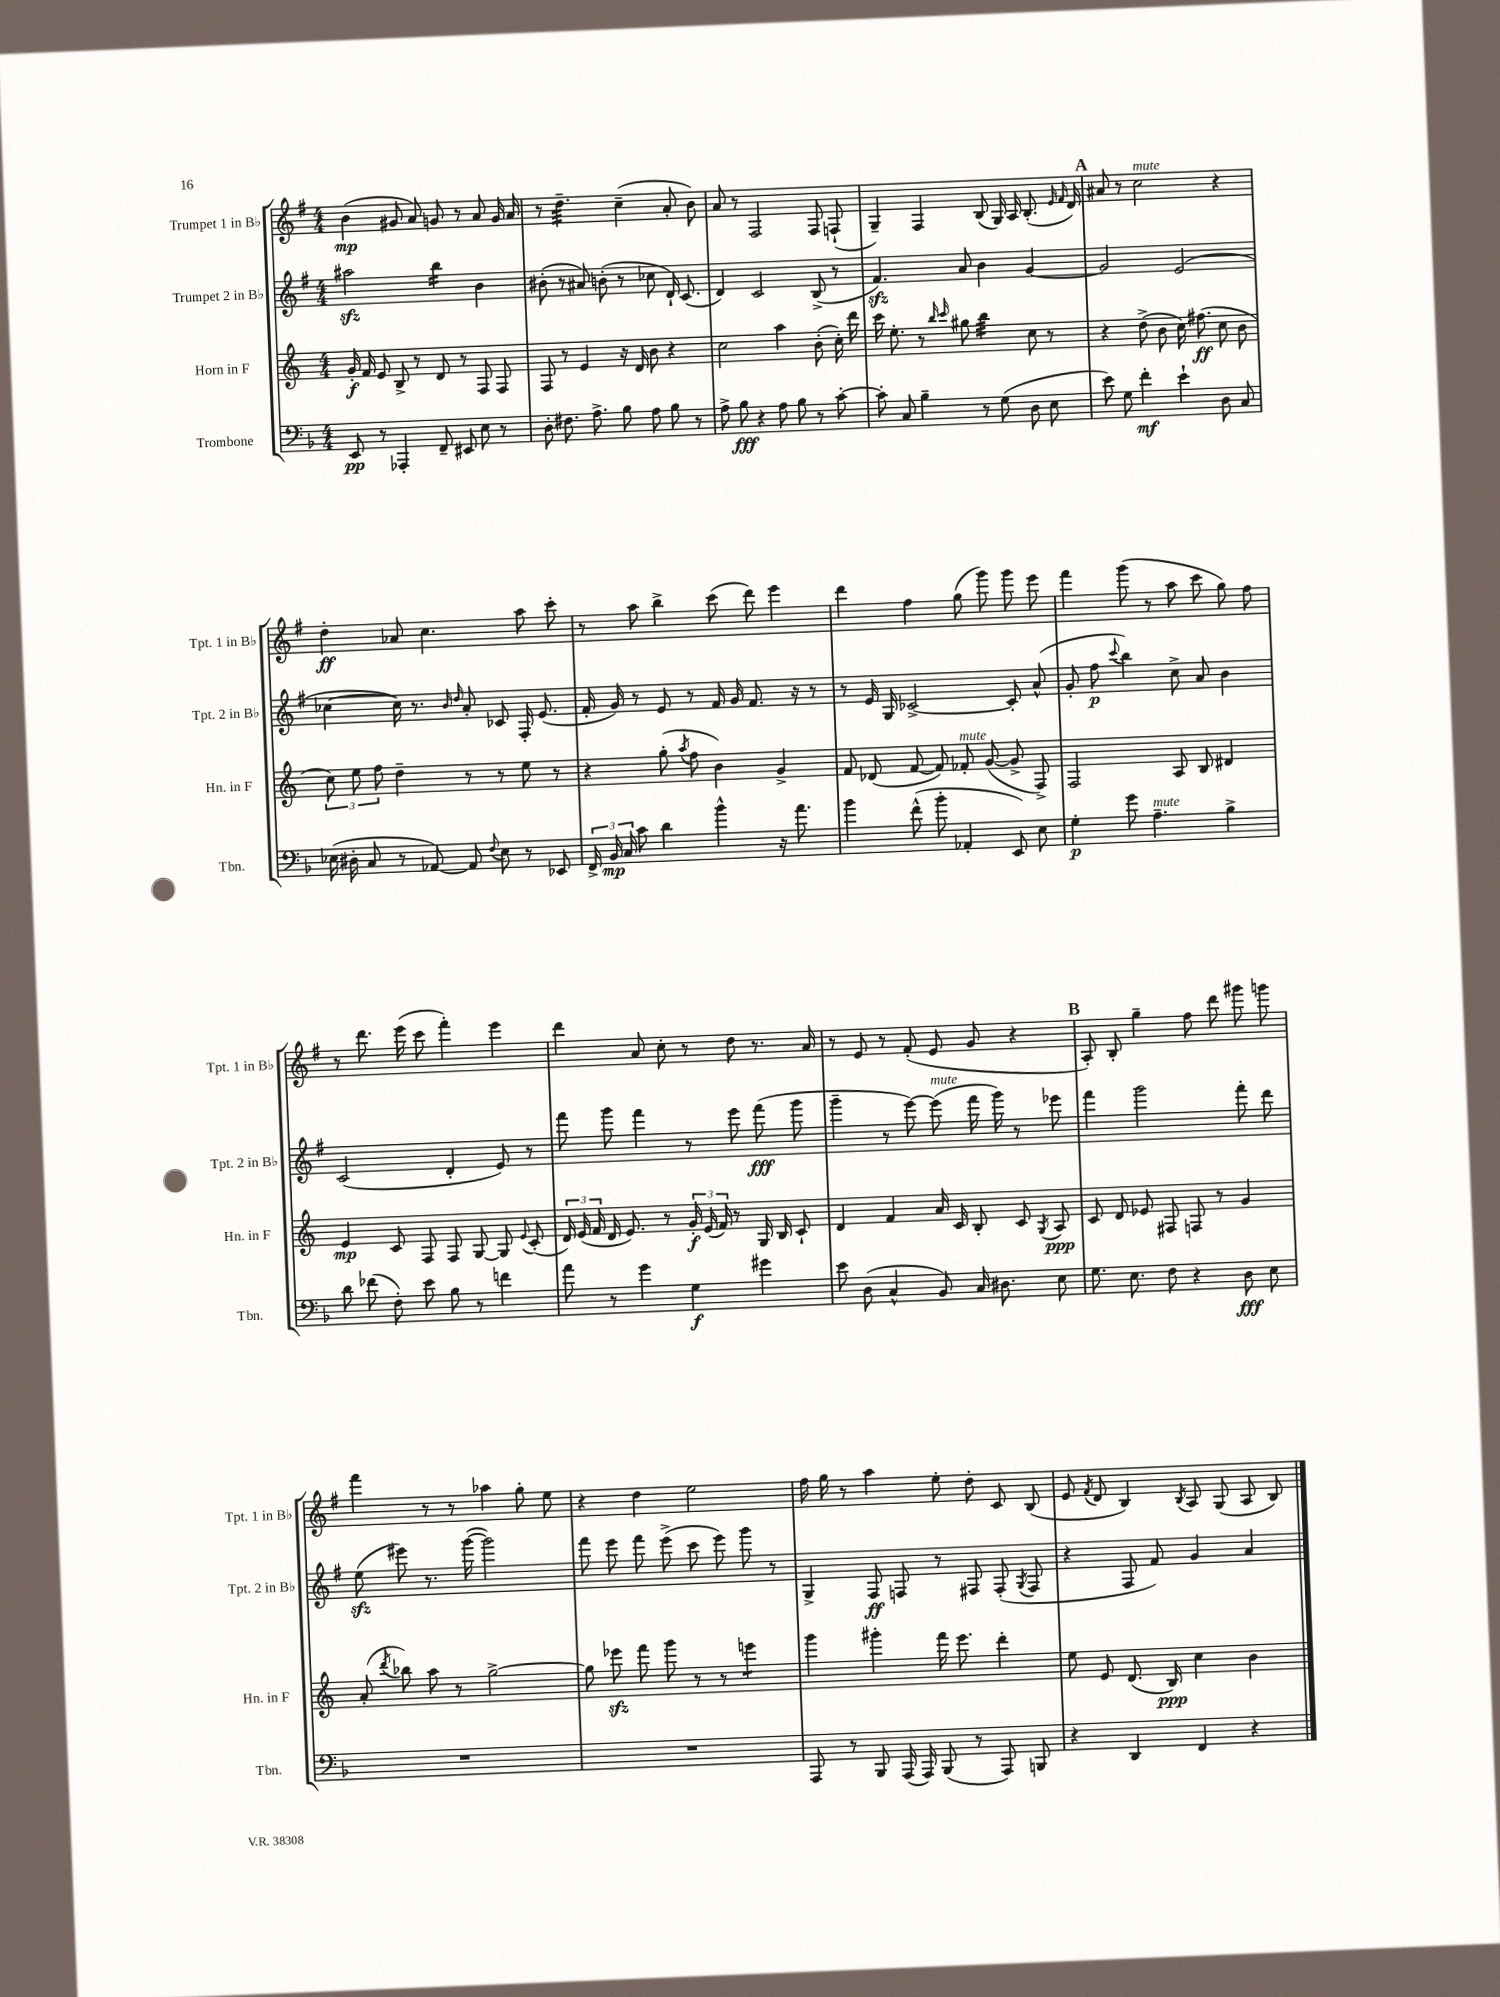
<<
\new StaffGroup <<
\new Staff = "s0" \with { instrumentName = "Trumpet 1 in Bb" shortInstrumentName = "Tpt. 1 in Bb" } {
    \clef treble \key g \major \numericTimeSignature \time 4/4
    \autoBeamOff b'4\mp( gis'8 a'8) g'8 r8 a'8 g'16 a'16 |
    r8 d''4.:32-- c''4--( a'8-. b'8) |
    a'8 r8 fis2 fis8 f8-!( |
    g4--) fis4 b8( g16) a16 b8.-.( \grace { e'16 fis'16 } d'16) |
    \mark \markup { \bold "A" } ais'8 r8 c''2^\markup { \italic "mute" } r4 |
    d''4-.\ff aes'8 c''4. a''8 c'''8-. |
    r8 a''8 b''4-> c'''8( d'''8) e'''4 |
    d'''4 fis''4 g''8( g'''8) g'''8 e'''8 |
    fis'''4 g'''8( r8 a''8 c'''8 g''8) fis''8 |
    r8 d'''8. e'''16( c'''8 fis'''4-.) e'''4 |
    d'''4 a'8 c''8-. r8 d''8 r8. a'16 |
    r8 e'8 r8 fis'8-.( e'8 g'8 r4 |
    \mark \markup { \bold "B" } a8-.) b8-. g''4-- fis''8 d'''8 gis'''8 g'''8 |
    fis'''4 r8 r8 aes''4 g''8-. e''8 |
    r4 d''4 e''2 |
    fis''16 g''16 r8 a''4 e''8-. d''8-. c'8 b8( |
    e'8 \acciaccatura { fis'8 } d'8 b4) \acciaccatura { b8 } a8 g8( a8 b8) \bar "|." |
}
\new Staff = "s1" \with { instrumentName = "Trumpet 2 in Bb" shortInstrumentName = "Tpt. 2 in Bb" } {
    \clef treble \key g \major \numericTimeSignature \time 4/4
    \autoBeamOff ais''2\sfz b''4:16 b'4 |
    bis'8-.( r8 ais'8) b'8-.( r8 ces''8 d'16-!) c'8.( |
    d'4) c'2 b8->( r8 |
    fis'4.\sfz) a'8 b'4 g'4~ |
    \mark \markup { \bold "A" } g'2 e'2( |
    ces''4~ ces''16) r8. \grace { b'16 d''16 } a'8-. ces'8 fis16-. e'8.( |
    fis'16-. g'16) r8 e'8 r8 fis'16 g'16 fis'8. r16 r8 |
    r8 e'16 g16 ces'2~-> ces'8-. a'8-^( |
    g'8-. fis''8\p \appoggiatura { c'''8 } b''4) c''8-> a'8 b'4 |
    c'2( d'4-. e'8) r8 |
    fis'''8 g'''8 fis'''4 r8 e'''8 fis'''8\fff( g'''8 |
    g'''4-- r8 e'''8~) e'''8^\markup { \italic "mute" }( fis'''16 g'''16) r8 ees'''8 |
    \mark \markup { \bold "B" } fis'''4 g'''2 fis'''8-. d'''8 |
    e''8\sfz( eis'''8) r8. g'''16~( g'''2) |
    fis'''8 e'''8 fis'''8 e'''8->( c'''8 e'''8) g'''8 r8 |
    g4-> fis8\ff f8 r8 fis8 fis8-.( \acciaccatura { g8 } fis8 |
    r4 fis8 fis'8) g'4 a'4 \bar "|." |
}
\new Staff = "s2" \with { instrumentName = "Horn in F" shortInstrumentName = "Hn. in F" } {
    \clef treble \key c \major \numericTimeSignature \time 4/4
    \autoBeamOff g'16-.\f f'16 e'8 b8-> r8 d'8 r8 f8 f8 |
    f8 r8 e'4 r16 d'16 b'8 r4 |
    c''2 a''4 b'8-.( c''16-.) d'''16 |
    c'''16 e''8.-. r8 \grace { b''16 c'''16 } gis''8 b''4:32 c''8 r8 |
    \mark \markup { \bold "A" } r4 d''8->( b'8 c''16) fis''8.\ff( c''8 b'8 |
    \tuplet 3/2 { c''8) e''8 f''8 } d''4-- r8 r8 e''8 r8 |
    r4 g''8-.( \acciaccatura { a''8 } f''8 b'4) g'4-> |
    f'8 des'8( f'8~ f'8) fes'8-.^\markup { \italic "mute" } g'8~( g'8-> f8->) |
    f2 a8 b8 dis'4 |
    e'4\mp c'8 f8 f8 g8~ g8 \appoggiatura { e'8 } c'8-.( |
    \tuplet 3/2 { d'16) e'16( f'16 } d'16 e'8.) r8 \tuplet 3/2 { g'16-.\f e'16( f'16) } r8 g16 b16 c'8-! |
    d'4 f'4 a'16 c'16 b8-. c'8 \acciaccatura { g8 } a8\ppp |
    \mark \markup { \bold "B" } c'8 d'8 ees'8 fis8 f8 r8 g'4 |
    a'8-.( \acciaccatura { d'''8 } bes''8) a''8 r8 g''2~-> |
    g''8 ees'''8\sfz f'''8 g'''8 r8 r8 e'''4:8 |
    g'''4 gis'''4-. f'''16 e'''8. d'''4-. |
    e''8 e'8 d'8.( b16\ppp) c''4 b'4 \bar "|." |
}
\new Staff = "s3" \with { instrumentName = "Trombone" shortInstrumentName = "Tbn." } {
    \clef bass \key f \major \numericTimeSignature \time 4/4
    \autoBeamOff e,8\pp r8 aes,,4-. f,8-- eis,8 e8 r8 |
    d8-. fis8. a8.-> bes8 a8 bes8 r8 |
    a8-> bes8\fff r4 a8 bes8 r8 c'8~-. |
    c'8-. c8 bes4-- r8 g8( d8 e8 |
    \mark \markup { \bold "A" } e'8) g8 f'4-.\mf e'4-! d8 c8 |
    ees16( dis16-. c8 r8 aes,8~) aes,8 \appoggiatura { f8 } ees8 r8 ees,8 |
    \tuplet 3/2 { f,16-> bes,16\mp c16 } c'8 d'4 bes'4-^ r16 a'8. |
    bes'4 f'8-^( bes'8-. aes,4-. e,8) e8 |
    g4-.\p g'8 a4.--^\markup { \italic "mute" } bes4-> |
    d'8 fes'8( f8-.) e'8 bes8 r8 f'4 |
    a'8 r8 g'4 g4\f gis'4 |
    e'8 d8( c4-^ bes,8) c16 dis8. e8 |
    \mark \markup { \bold "B" } g8. e8. f8 r4 d8\fff e8 |
    R1 |
    R1 |
    a,,8 r8 bes,,8 a,,16( a,,16) bes,,8( r8 a,,8) b,,8 |
    r4 d,4 f,4 r4 \bar "|." |
}
>>
>>
\layout { \context { \Score \remove "Bar_number_engraver" } }
